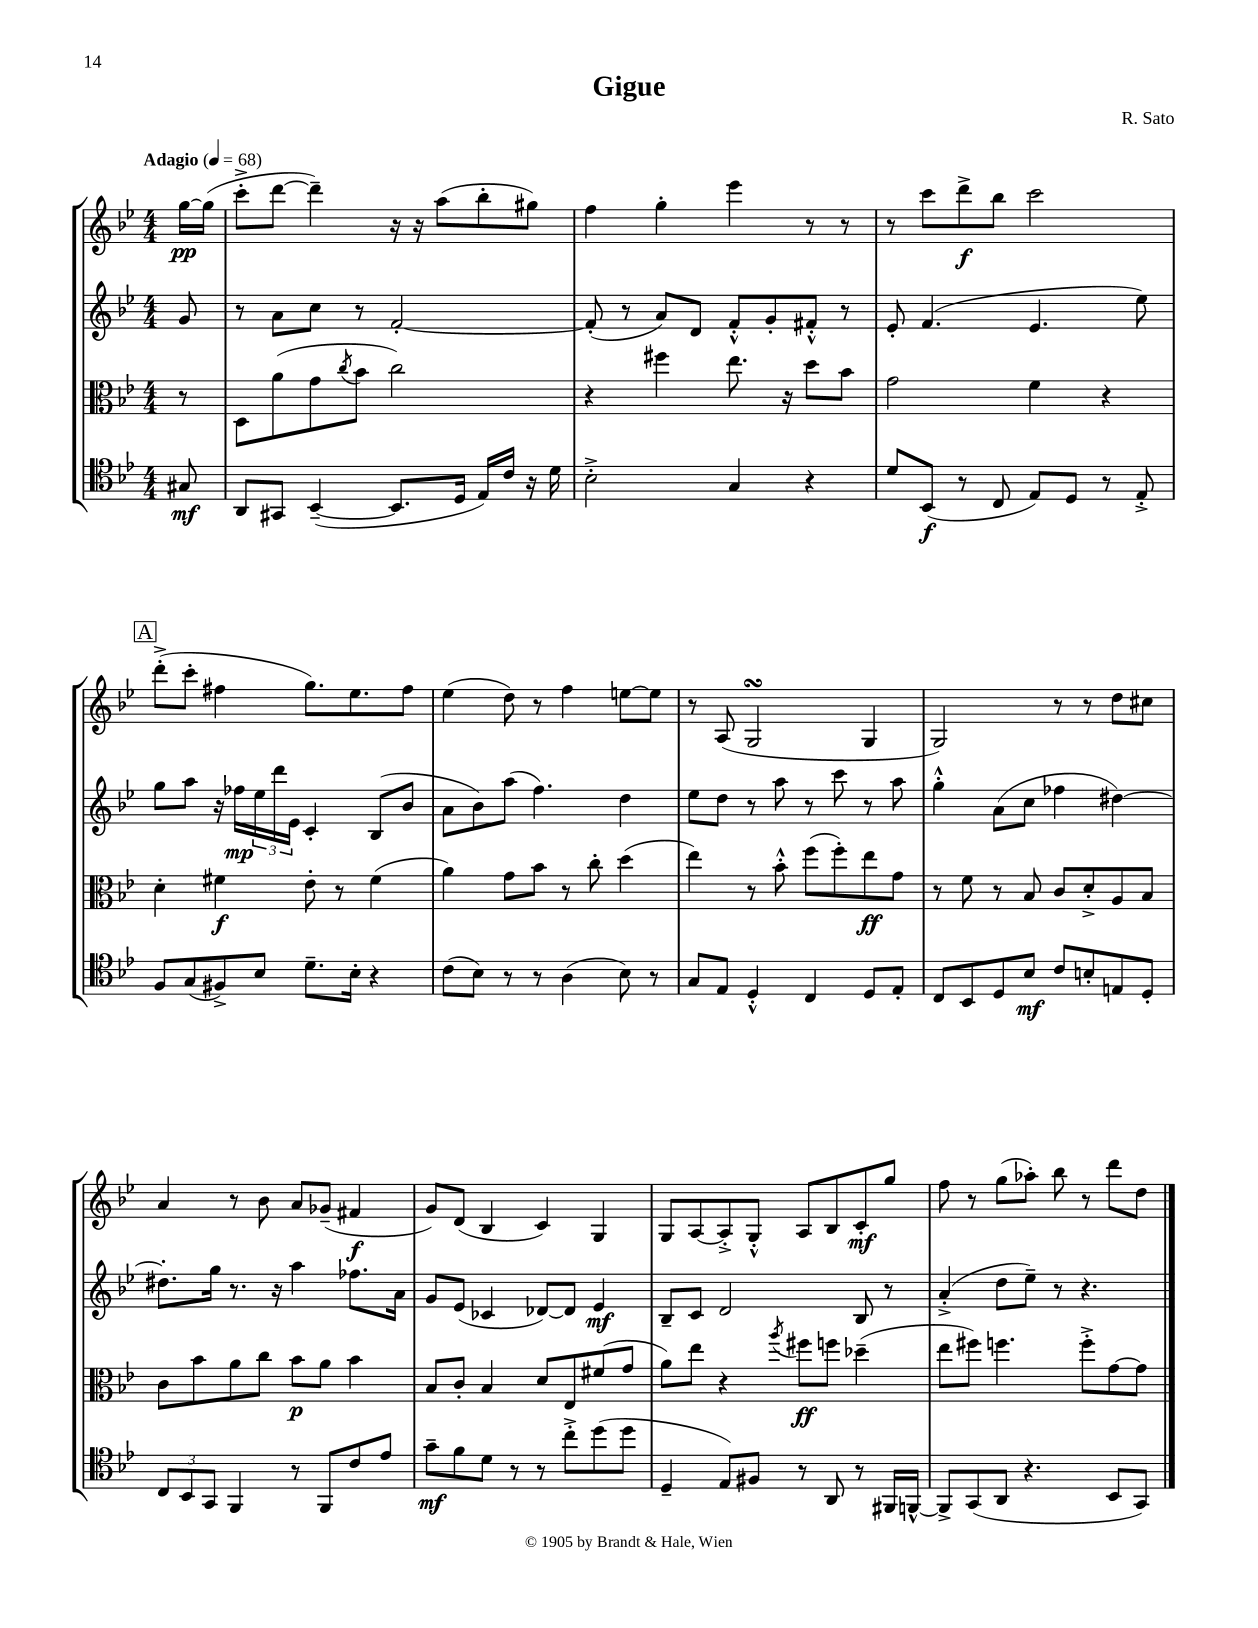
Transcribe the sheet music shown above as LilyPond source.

\header { title = "Gigue" composer = "R. Sato" }
<<
\new StaffGroup <<
\new Staff = "s0" {
    \clef treble \key bes \major \numericTimeSignature \time 4/4 \partial 8 \tempo "Adagio" 4 = 68
    g''16~\pp g''16( |
    c'''8-.-> d'''8~ d'''4--) r16 r16 a''8( bes''8-. gis''8) |
    f''4 g''4-. ees'''4 r8 r8 |
    r8 c'''8 d'''8->\f bes''8 c'''2 |
    \mark \markup { \box "A" } d'''8-.->( c'''8-. fis''4 g''8.) ees''8. fis''8 |
    ees''4( d''8) r8 f''4 e''8~ e''8 |
    r8 a8( g2\turn g4 |
    g2) r8 r8 d''8 cis''8 |
    a'4 r8 bes'8 a'8 ges'8--( fis'4\f |
    g'8) d'8( bes4 c'4) g4 |
    g8 a8~ a8-.-> g8-.-^ a8 bes8 c'8-.\mf g''8 |
    f''8 r8 g''8( aes''8-.) bes''8 r8 d'''8 d''8 \bar "|." |
}
\new Staff = "s1" {
    \clef treble \key bes \major \numericTimeSignature \time 4/4 \partial 8
    g'8 |
    r8 a'8 c''8 r8 f'2~-. |
    f'8-.( r8 a'8) d'8 f'8-.-^ g'8-. fis'8-.-^ r8 |
    ees'8-. f'4.( ees'4. ees''8) |
    \mark \markup { \box "A" } g''8 a''8 r16 fes''16\mp \tuplet 3/2 { ees''16 d'''16 ees'16 } c'4-. bes8( bes'8 |
    a'8 bes'8) a''8( f''4.) d''4 |
    ees''8 d''8 r8 a''8 r8 c'''8 r8 a''8 |
    g''4-.-^ a'8( c''8 fes''4 dis''4~) |
    dis''8.-. g''16 r8. r16 a''4 fes''8. a'16 |
    g'8 ees'8( ces'4 des'8~) des'8 ees'4\mf |
    bes8-- c'8 d'2 bes8 r8 |
    a'4-.->( d''8 ees''8--) r8 r4. \bar "|." |
}
\new Staff = "s2" {
    \clef alto \key bes \major \numericTimeSignature \time 4/4 \partial 8
    r8 |
    d8 a'8( g'8 \acciaccatura { c''8 } bes'8 c''2) |
    r4 fis''4 ees''8. r16 d''8 bes'8 |
    g'2 f'4 r4 |
    \mark \markup { \box "A" } d'4-. fis'4\f ees'8-. r8 fis'4( |
    a'4) g'8 bes'8 r8 c''8-. d''4( |
    ees''4) r8 bes'8-.-^ f''8( f''8-.) ees''8\ff g'8 |
    r8 f'8 r8 bes8 c'8 d'8-.-> a8 bes8 |
    c'8 bes'8 a'8 c''8 bes'8\p a'8 bes'4 |
    bes8 c'8-. bes4 d'8 ees8 fis'8( g'8 |
    a'8) ees''8 r4 \acciaccatura { a''8 } fis''8\ff f''8 des''4--( |
    ees''8 fis''8) f''4. f''8-.-> g'8~ g'8 \bar "|." |
}
\new Staff = "s3" {
    \clef tenor \key bes \major \numericTimeSignature \time 4/4 \partial 8
    gis8\mf |
    a,8 gis,8 bes,4~--( bes,8. d16 ees16) c'16 r16 d'16 |
    bes2-.-> g4 r4 |
    d'8 bes,8\f( r8 c8 ees8) d8 r8 ees8-.-> |
    \mark \markup { \box "A" } f8 g8( fis8->) bes8 d'8.-- bes16-. r4 |
    c'8( bes8) r8 r8 a4( bes8) r8 |
    g8 ees8 d4-.-^ c4 d8 ees8-. |
    c8 bes,8 d8 bes8\mf c'8 b8-. e8 d8-. |
    \tuplet 3/2 { c8 bes,8 g,8 } f,4 r8 f,8 c'8 ees'8 |
    g'8--\mf f'8 d'8 r8 r8 c''8-.-> d''8( d''8 |
    d4-- ees8) fis8 r8 a,8 r8 fis,16 f,16~-^ |
    f,8-> g,8( a,8 r4. bes,8 g,8) \bar "|." |
}
>>
>>
\layout { \context { \Score \remove "Bar_number_engraver" } }
